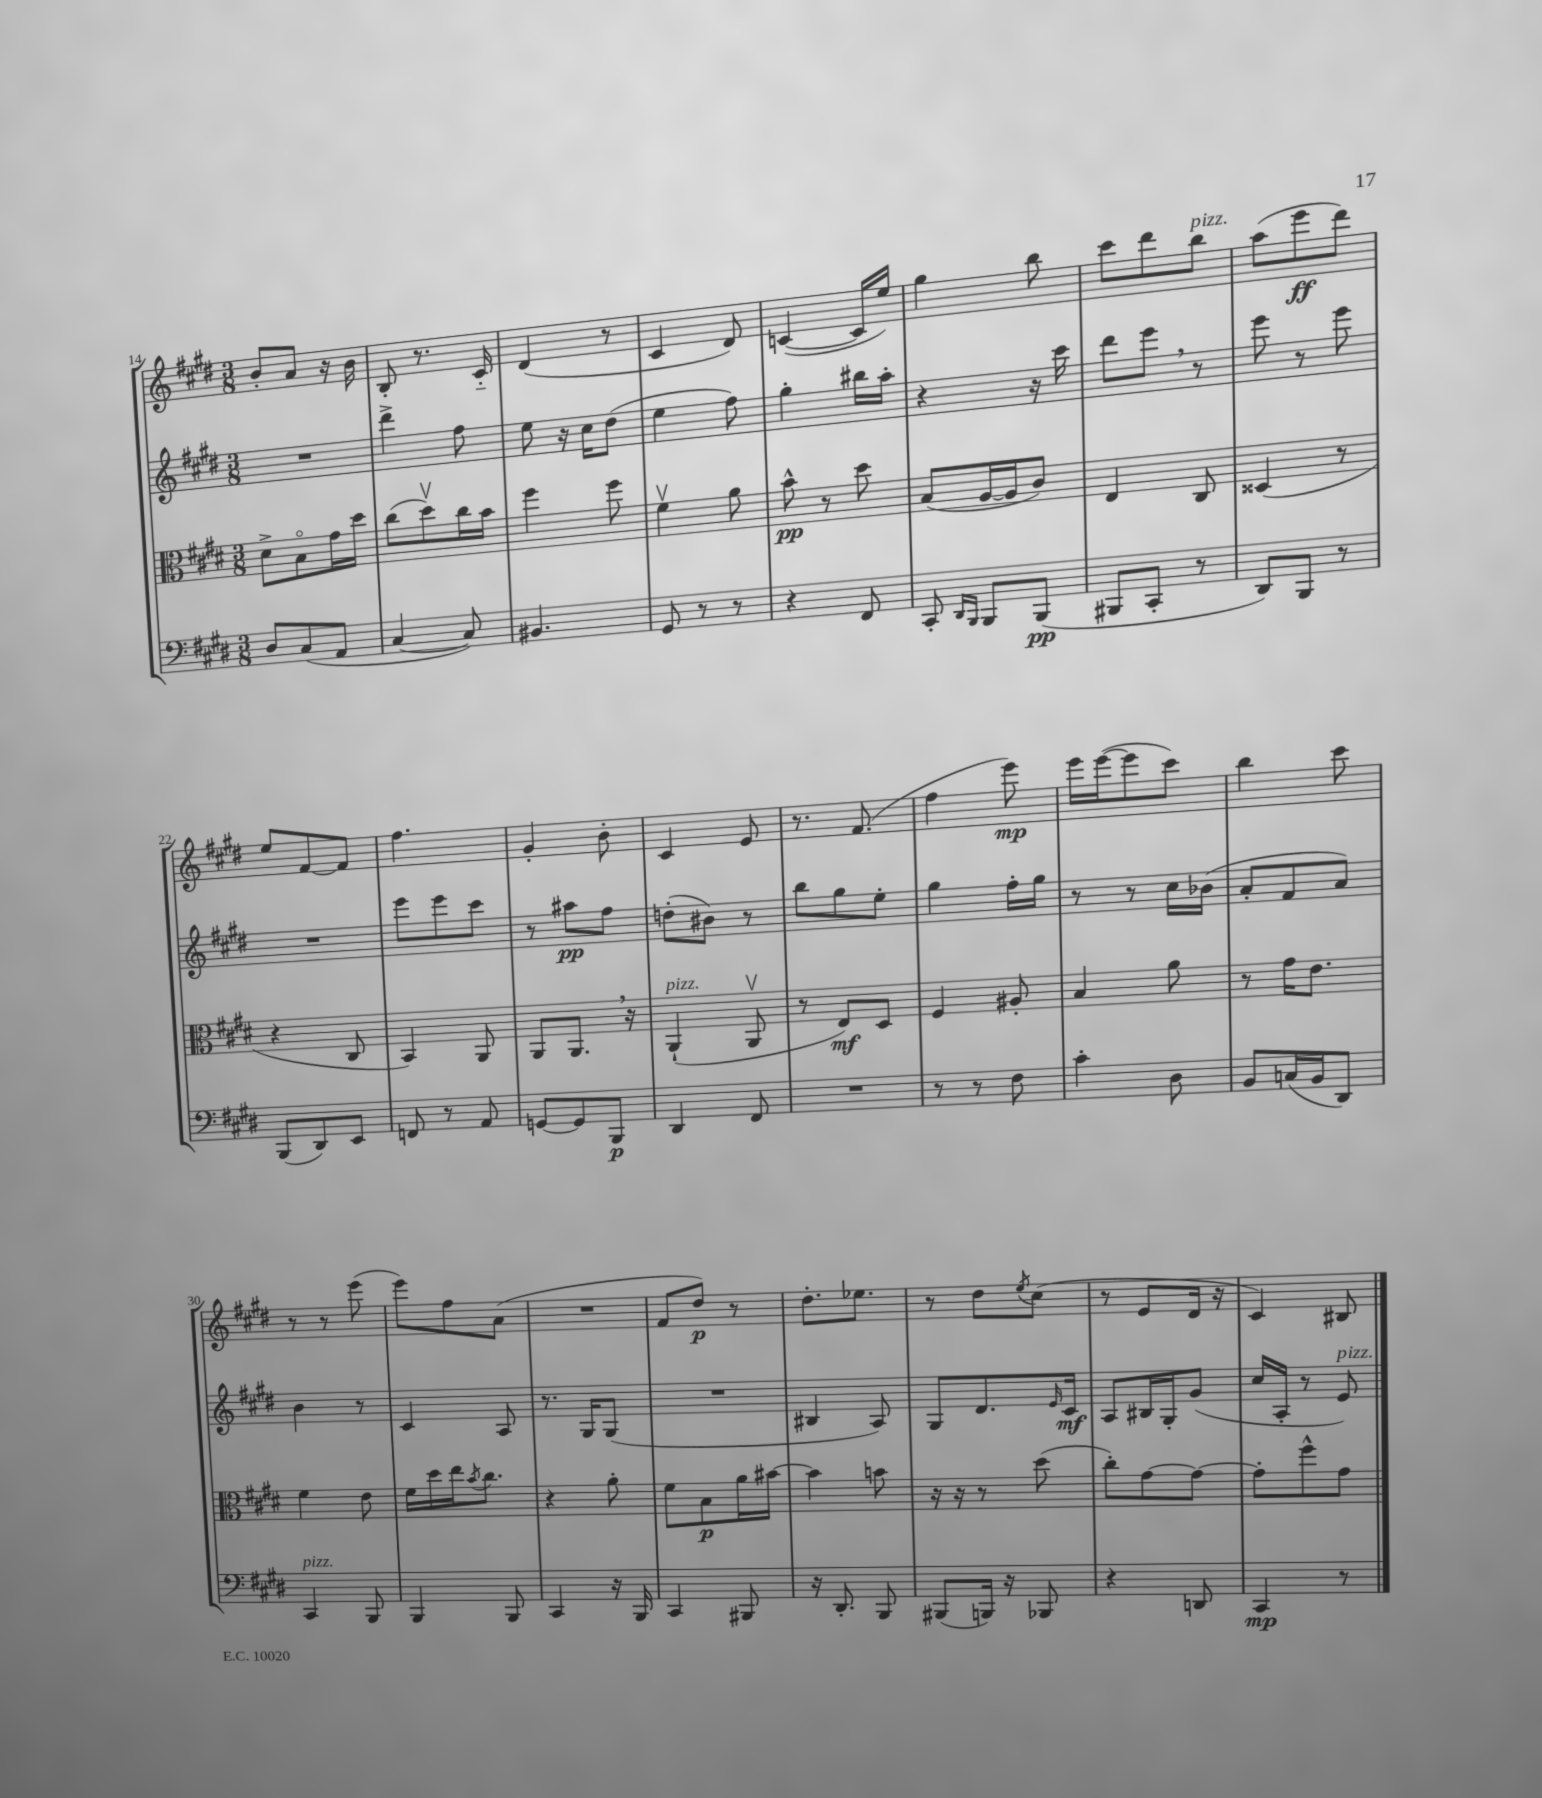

**kern	**dynam	**kern	**dynam	**kern	**dynam	**kern	**dynam
*part4	*part4	*part3	*part3	*part2	*part2	*part1	*part1
*staff4	*staff4	*staff3	*staff3	*staff2	*staff2	*staff1	*staff1
*clefF4	*	*clefC3	*	*clefG2	*	*clefG2	*
*k[f#c#g#d#]	*	*k[f#c#g#d#]	*	*k[f#c#g#d#]	*	*k[f#c#g#d#]	*
*M3/8	*	*M3/8	*	*M3/8	*	*M3/8	*
=14	=14	=14	=14	=14	=14	=14	=14
8D#/L	.	8d#^\L	.	4.r	.	8b'/L	.
(8C#/	.	8B\	.	.	.	8a/J	.
8AA/J	.	16g#\L	.	.	.	16r	.
.	.	16dd#\JJ	.	.	.	16b\	.
=15	=15	=15	=15	=15	=15	=15	=15
[4C#/	.	(8cc#\L	.	4ddd#^\	.	8B'/	.
.	.	8dd#v\)	.	.	.	8.r	.
8C#/])	.	16cc#\L	.	8ff#\	.	.	.
.	.	16b\JJ	.	.	.	16c#/	.
=16	=16	=16	=16	=16	=16	=16	=16
4.BB#X/	.	4ff#\	.	8ee\	.	(4d#/	.
.	.	.	.	16r	.	.	.
.	.	.	.	16cc#\KL	.	.	.
.	.	8ff#\	.	(8dd#\J	.	8r	.
=17	=17	=17	=17	=17	=17	=17	=17
8GG#/	.	4f#v\	.	4ee\	.	4c#/	.
8r	.	.	.	.	.	.	.
8r	.	8a\	.	8ff#\)	.	8d#/)	.
=18	=18	=18	=18	=18	=18	=18	=18
4r	.	8b^^\	pp	4gg#'\	.	([4cn/	.
.	.	8r	.	.	.	.	.
8FF#/	.	8dd#\	.	16bb#X\LL	.	16c/LL]	.
.	.	.	.	16aa'\JJ	.	16ee/JJ)	.
=19	=19	=19	=19	=19	=19	=19	=19
8CC#'/	.	(8B/L	.	4r	.	4gg#\	.
16qqDD#/LL	.	.	.	.	.	.	.
16qqBBB/JJ	.	.	.	.	.	.	.
8BBB/L	.	[16A/L	.	.	.	.	.
.	.	16A/J]	.	.	.	.	.
(8BBB/J	pp	8c#/J)	.	16r	.	8bb\	.
.	.	.	.	16ccc#\	.	.	.
=20	=20	=20	=20	=20	=20	=20	=20
8BBB#X/L	.	4E/	.	8ddd#\L	.	8ccc#\L	.
8CC#'/J	.	.	.	8eee,\J	.	8ddd#\	.
!	!	!	!	!	!	!LO:TX:a:i:t=pizz.	!
8r	.	8C#/	.	8r	.	8bb\J	.
=21	=21	=21	=21	=21	=21	=21	=21
8DD#/L)	.	(4D##X/	.	8eee\	.	(8aa\L	.
8BBB/J	.	.	.	8r	.	8eee\	ff
8r	.	8r	.	8eee\	.	8ddd#\J)	.
!!LO:LB:g=z
=22	=22	=22	=22	=22	=22	=22	=22
(8BBB/L	.	4r	.	4.r	.	8ee/L	.
8DD#/)	.	.	.	.	.	[8f#/	.
8EE/J	.	8C#/	.	.	.	8f#/J]	.
=23	=23	=23	=23	=23	=23	=23	=23
8FFn/	.	4BB/)	.	8eee\L	.	4.ff#\	.
8r	.	.	.	8eee\	.	.	.
8AA/	.	8AA/	.	8ccc#\J	.	.	.
=24	=24	=24	=24	=24	=24	=24	=24
[8GGn/L	.	8AA/L	.	8r	.	4g#'/	.
8GG/]	.	8.AA,/J	.	8aa#X\L	pp	.	.
8BBB/J	p	.	.	8ff#\J	.	8b'\	.
.	.	16r	.	.	.	.	.
=25	=25	=25	=25	=25	=25	=25	=25
!	!	!LO:TX:a:i:t=pizz.	!	!	!	!	!
4DD#/	.	(4AA`/	.	(8ddn'\L	.	4c#/	.
.	.	.	.	8b#X\J)	.	.	.
8FF#/	.	8AAv/	.	8r	.	8e/	.
=26	=26	=26	=26	=26	=26	=26	=26
4.r	.	8r	.	8bb\L	.	8.r	.
.	.	8E/L)	mf	8gg#\	.	.	.
.	.	.	.	.	.	(8.f#/	.
.	.	8D#/J	.	8ee'\J	.	.	.
=27	=27	=27	=27	=27	=27	=27	=27
8r	.	4F#/	.	4gg#\	.	4ff#\	.
8r	.	.	.	.	.	.	.
8F#\	.	8A#X'/	.	16ff#'\LL	.	8eee\)	mp
.	.	.	.	16gg#\JJ	.	.	.
=28	=28	=28	=28	=28	=28	=28	=28
4c#'\	.	4B/	.	8r	.	16eee\LL	.
.	.	.	.	.	.	([16eee\J	.
.	.	.	.	8r	.	8eee\]	.
8D#\	.	8a\	.	16cc#\LL	.	8ccc#\J)	.
.	.	.	.	(16b-X\JJ	.	.	.
=29	=29	=29	=29	=29	=29	=29	=29
8BB/L	.	8r	.	8a'/L	.	4bb\	.
(16Cn/L	.	16g#\KL	.	8f#/	.	.	.
16BB/J	.	8.e\J	.	.	.	.	.
8DD#/J)	.	.	.	8a/J)	.	8ccc#\	.
!!LO:LB:g=z
=30	=30	=30	=30	=30	=30	=30	=30
!LO:TX:a:i:t=pizz.	!	!	!	!	!	!	!
4CC#/	.	4f#\	.	4b\	.	8r	.
.	.	.	.	.	.	8r	.
8BBB/	.	8e\	.	8r	.	(8eee\	.
=31	=31	=31	=31	=31	=31	=31	=31
4BBB/	.	16f#\LL	.	4c#/	.	8eee\L)	.
.	.	16dd#\	.	.	.	.	.
.	.	16ee\J	.	.	.	8ff#\	.
.	.	8qb/	.	.	.	.	.
.	.	8.cc#\J	.	.	.	.	.
8BBB/	.	.	.	8A/	.	(8a\J	.
=32	=32	=32	=32	=32	=32	=32	=32
4CC#/	.	4r	.	8.r	.	4.r	.
.	.	.	.	16G#/KL	.	.	.
16r	.	8a'\	.	(8G#/J	.	.	.
16BBB/	.	.	.	.	.	.	.
=33	=33	=33	=33	=33	=33	=33	=33
4CC#/	.	8f#\L	.	4.r	.	8f#/L	.
.	.	8B\	p	.	.	8dd#/J)	p
8BBB#X/	.	16a\L	.	.	.	8r	.
.	.	[16b#X\JJ	.	.	.	.	.
=34	=34	=34	=34	=34	=34	=34	=34
16r	.	4b#\]	.	4B#X/	.	8.dd#'\L	.
8.DD#'/	.	.	.	.	.	.	.
.	.	.	.	.	.	8.ee-X\J	.
8BBB/	.	8bn\	.	8A/)	.	.	.
=35	=35	=35	=35	=35	=35	=35	=35
(8BBB#X/L	.	16r	.	8G#/L	.	8r	.
.	.	16r	.	.	.	.	.
16BBBn/Jk)	.	8r	.	8.d#/	.	8dd#\L	.
16r	.	.	.	.	.	.	.
.	.	.	.	.	.	8qee/	.
8BBB-X/	.	(8dd#\	.	.	.	(8cc#\J	.
.	.	.	.	16qqe/	.	.	.
.	.	.	.	16c#/Jk	mf	.	.
=36	=36	=36	=36	=36	=36	=36	=36
4r	.	8cc#'\L)	.	8A/L	.	8r	.
.	.	[8g#\	.	16B#X/L	.	8e/L	.
.	.	.	.	16G#'/J	.	.	.
8DDn/	.	8g#\J_	.	(8g#/J	.	16d#/Jk	.
.	.	.	.	.	.	16r	.
=37	=37	=37	=37	=37	=37	=37	=37
4CC#/	mp	8g#'\L]	.	16cc#/LL	.	4c#/)	.
.	.	.	.	16A'/JJ	.	.	.
.	.	8ff#^^\	.	8r	.	.	.
!	!	!	!	!LO:TX:a:i:t=pizz.	!	!	!
8r	.	8g#\J	.	8e/)	.	8B#X/	.
==	==	==	==	==	==	==	==
*-	*-	*-	*-	*-	*-	*-	*-
